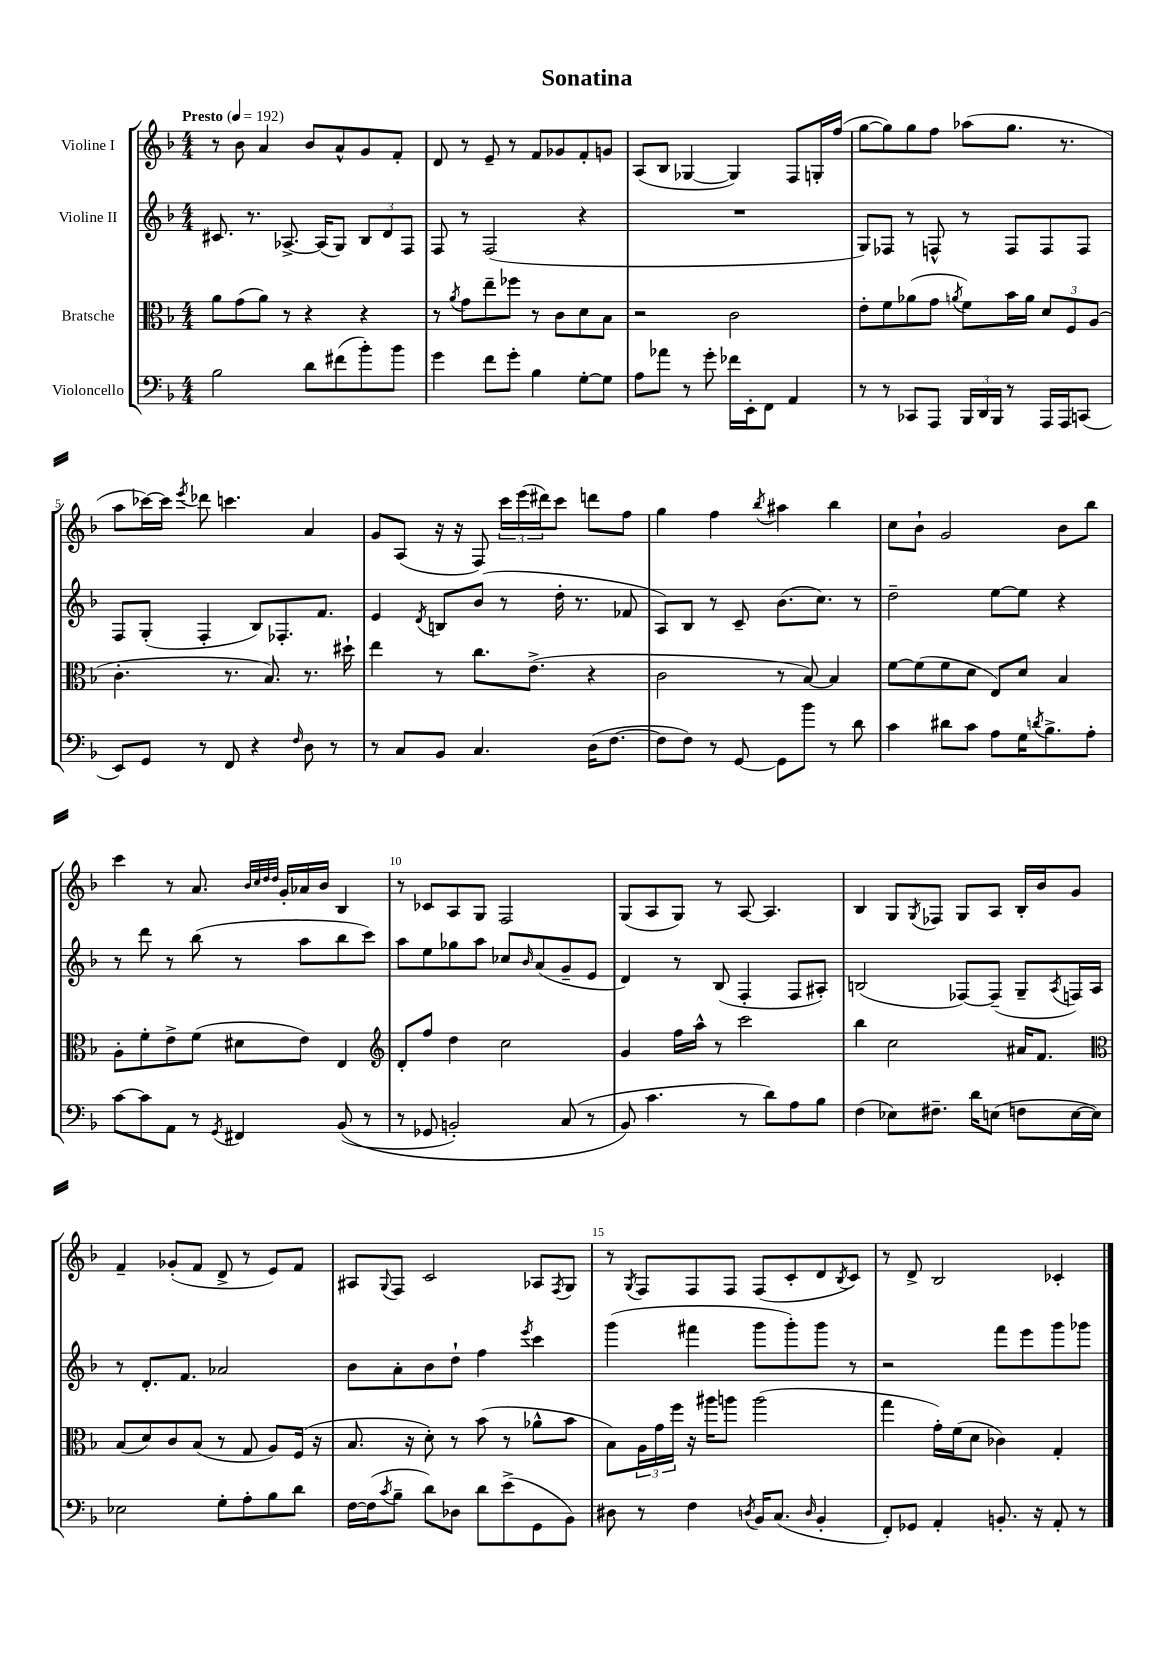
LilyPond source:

\header { title = "Sonatina" }
<<
\new StaffGroup <<
\new Staff = "s0" \with { instrumentName = "Violine I" } {
    \clef treble \key f \major \numericTimeSignature \time 4/4 \tempo "Presto" 4 = 192
    r8 bes'8 a'4 bes'8 a'8-^ g'8 f'8-. |
    d'8 r8 e'8-- r8 f'8 ges'8 f'8-. g'8 |
    a8( bes8 ges4~ ges4) f8 g16-. f''16( |
    g''8~ g''8) g''8 f''8 aes''8( g''8. r8. |
    a''8 ces'''16~) ces'''16 \acciaccatura { e'''8 } des'''8 c'''4. a'4 |
    g'8 a8( r16 r16 f8) \tuplet 3/2 { c'''16 e'''16( dis'''16) } c'''8 d'''8 f''8 |
    g''4 f''4 \acciaccatura { bes''8 } ais''4 bes''4 |
    c''8 bes'8-! g'2 bes'8 bes''8 |
    c'''4 r8 a'8. \grace { bes'32 c''32 d''32 d''32 } g'16-. aes'16 bes'16 bes4 |
    r8 ces'8 a8 g8 f2 |
    g8( a8 g8) r8 a8~ a4. |
    bes4 g8 \acciaccatura { g8 } fes8 g8 a8 bes16-. bes'16 g'8 |
    f'4-- ges'8-.( f'8 d'8-> r8 e'8) f'8 |
    ais8 \appoggiatura { g8 } f8 c'2 aes8 \acciaccatura { f8 } g8 |
    r8 \acciaccatura { g8 } f8 f8 f8 f8( c'8-. d'8 \acciaccatura { bes8 } c'8) |
    r8 d'8-> bes2 ces'4-. \bar "|." |
}
\new Staff = "s1" \with { instrumentName = "Violine II" } {
    \clef treble \key f \major \numericTimeSignature \time 4/4
    cis'8. r8. aes8.~-> aes16( g8) \tuplet 3/2 { bes8 d'8 f8 } |
    f8 r8 f2( r4 |
    R1 |
    g8) fes8 r8 f8-^ r8 f8 f8 f8 |
    f8 g8-.( f4-. bes8) fes8.-. f'8. |
    e'4 \acciaccatura { d'8 } b8 bes'8( r8 d''16-. r8. fes'8 |
    a8) bes8 r8 c'8-- bes'8.( c''8.) r8 |
    d''2-- e''8~ e''8 r4 |
    r8 d'''8 r8 bes''8( r8 a''8 bes''8 c'''8) |
    a''8 e''8 ges''8 a''8 ces''8 \grace { bes'16 } a'8( g'8-- e'8 |
    d'4) r8 bes8( f4-. f8 ais8-.) |
    b2( fes8~) fes8--( g8-- \acciaccatura { a8 } f16) a16 |
    r8 d'8.-. f'8. aes'2 |
    bes'8 a'8-. bes'8 d''8-! f''4 \acciaccatura { e'''8 } c'''4 |
    g'''4( fis'''4 g'''8 g'''8-.) g'''8 r8 |
    r2 f'''8 e'''8 g'''8 ges'''8 \bar "|." |
}
\new Staff = "s2" \with { instrumentName = "Bratsche" } {
    \clef alto \key f \major \numericTimeSignature \time 4/4
    a'8 g'8( a'8) r8 r4 r4 |
    r8 \acciaccatura { a'8 } g'8 e''8-- fes''8 r8 c'8 d'8 bes8 |
    r2 c'2 |
    e'8-. f'8 aes'8( g'8 \acciaccatura { a'8 } f'8) bes'16 a'16 \tuplet 3/2 { d'8 f8 a8( } |
    c'4.-. r8. bes8.) r8. dis''16-! |
    e''4 r8 c''8. e'8.->( r4 |
    c'2 r8 bes8~) bes4 |
    f'8~ f'8( f'8 d'8 e8) d'8 bes4 |
    a8-. f'8-. e'8-> f'8( dis'8 e'8) e4 |
    \clef treble d'8-. f''8 d''4 c''2 |
    g'4 f''16 a''16-^ r8 c'''2 |
    bes''4 c''2 ais'16 f'8. |
    \clef alto bes8( d'8) c'8 bes8( r8 g8 a8) f16( r16 |
    bes8. r16 d'8-.) r8 bes'8( r8 aes'8-^ bes'8 |
    bes8) \tuplet 3/2 { a16 g'16 f''16 } r16 ais''16 a''8 a''2( |
    g''4 g'16-.) f'16( d'8 ces'4) g4-. \bar "|." |
}
\new Staff = "s3" \with { instrumentName = "Violoncello" } {
    \clef bass \key f \major \numericTimeSignature \time 4/4
    bes2 d'8 fis'8( bes'8-.) bes'8 |
    g'4 f'8 g'8-. bes4 g8~-. g8 |
    a8 aes'8 r8 g'8-. fes'16 e,16-. f,8 a,4 |
    r8 r8 ces,8 a,,8 \tuplet 3/2 { bes,,16 d,16 bes,,16 } r8 a,,16 a,,16 c,8( |
    e,8) g,8 r8 f,8 r4 \grace { f16 } d8 r8 |
    r8 c8 bes,8 c4. d16( f8.~ |
    f8 f8) r8 g,8~ g,8 bes'8 r8 d'8 |
    c'4 dis'8 c'8 a8 g16 \acciaccatura { d'8 } bes8.-> a8-. |
    c'8~ c'8 a,8 r8 \acciaccatura { g,8 } fis,4 bes,8(\( r8 |
    r8 ges,8 b,2-.) c8( r8 |
    bes,8\) c'4. r8 d'8) a8 bes8 |
    f4( ees8) fis8.-- d'16 e8( f8 e16~ e16) |
    ees2 g8-. a8-. bes8 d'8 |
    f16~ f16( \acciaccatura { c'8 } bes8-- d'8) des8 d'8 e'8->( g,8 bes,8) |
    dis8 r8 f4 \acciaccatura { d8 } bes,16 c8.( \grace { d16 } bes,4-. |
    f,8-.) ges,8 a,4-. b,8.-. r16 a,8-. r8 \bar "|." |
}
>>
>>
\layout { \context { \Score \override BarNumber.break-visibility = ##(#f #t #t) barNumberVisibility = #(every-nth-bar-number-visible 5) } }
